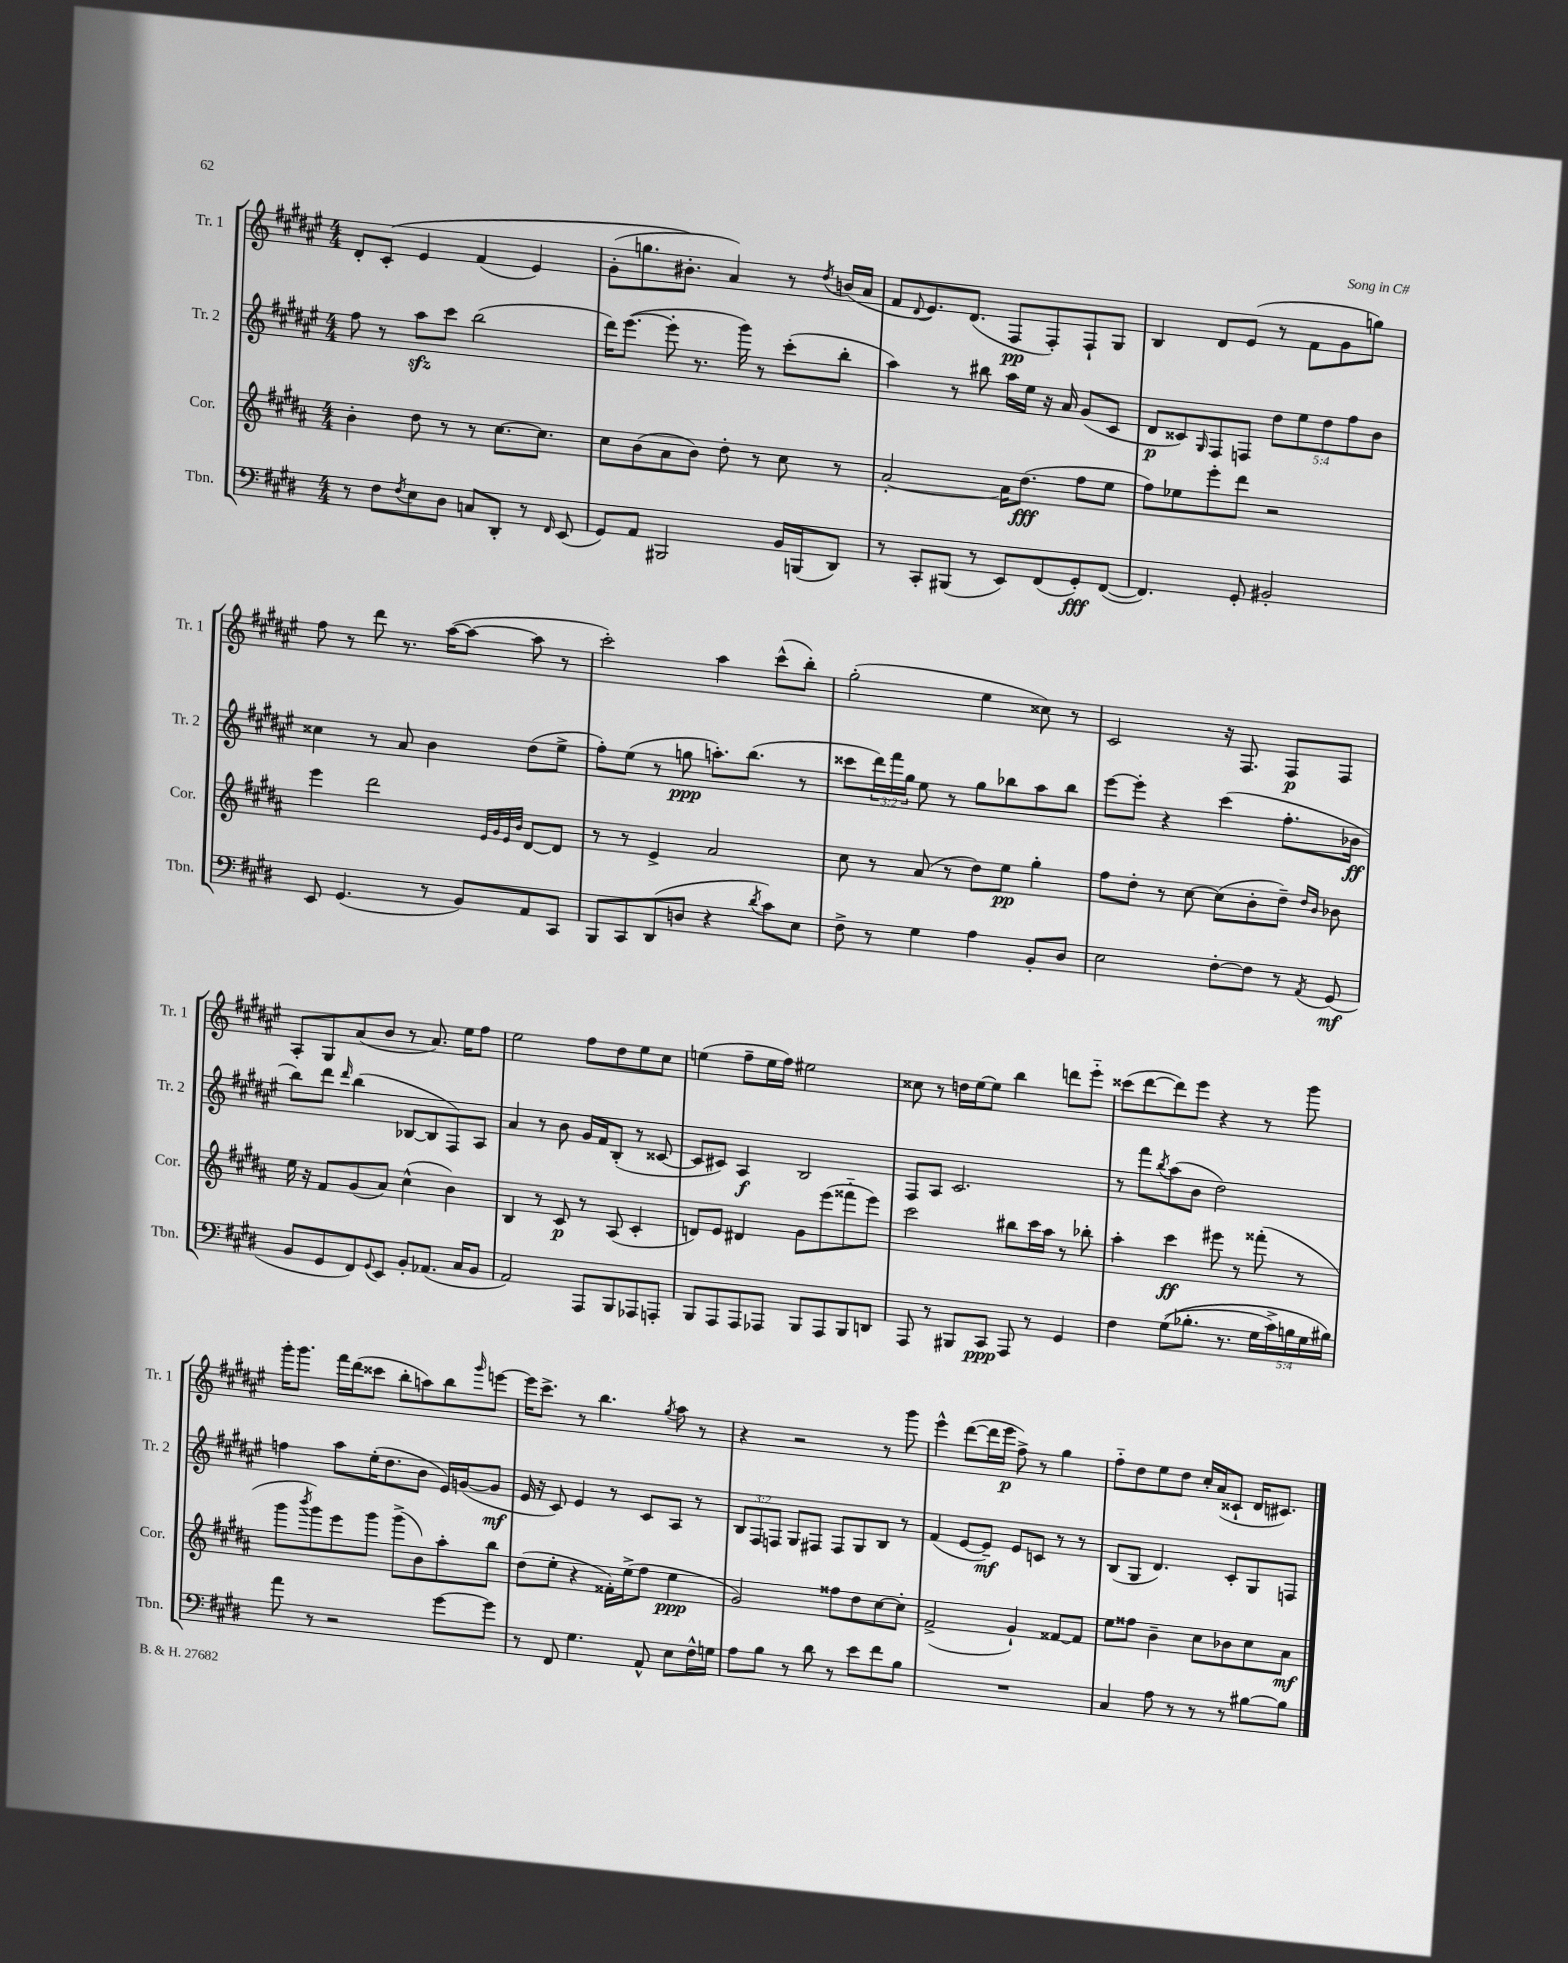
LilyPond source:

<<
\new StaffGroup <<
\new Staff = "s0" \with { instrumentName = "Tr. 1" shortInstrumentName = "Tr. 1" } {
    \clef treble \key fis \major \numericTimeSignature \time 4/4
    dis'8-. cis'8-.\( eis'4 fis'4( eis'4) |
    gis'8-.( g''8. bis'8.-.\) ais'4) r8 \acciaccatura { dis''8 } b'16( ais'16 |
    fis'8 \appoggiatura { dis'8 } eis'8.) dis'8.( fis8\pp fis8-.) fis8-! gis8 |
    b4 dis'8 eis'8( r8 fis'8 gis'8 g''8) |
    fis''8 r8 dis'''8 r8. ais''16~( ais''8~ ais''8 r8 |
    cis'''2-.) ais''4 cis'''8-^( b''8-.) |
    gis''2-.( eis''4 cisis''8) r8 |
    cis'2 r16 fis8. fis8\p fis8 |
    ais8-. gis8 ais'8( b'8 r8 ais'8.) eis''16 fis''8 |
    eis''2 fis''8 dis''8 eis''8 cis''8 |
    e''4( fis''8-- e''16 fis''16) eis''2 |
    cisis''8 r8 d''16 eis''16~ eis''8 b''4 d'''8 eis'''8-_ |
    cisis'''8( dis'''8~ dis'''8) eis'''8 r4 r8 gis'''8 |
    gis'''16-. gis'''8. fis'''16 dis'''16( cisis'''8 b''8-. a''8) b''8 \grace { gis'''16 } e'''8~ |
    e'''16 cis'''8.-> r8 b''4. \acciaccatura { gis''8 } ais''8 r8 |
    r4 r2 r8 gis'''8 |
    eis'''4-^ dis'''8~( dis'''16 eis'''16\p fis''8->) r8 gis''4 |
    fis''8-_ dis''8 eis''8 dis''8 cis''16-. ais'16( cisis'8-! dis'16 cis'8.) \bar "|." |
}
\new Staff = "s1" \with { instrumentName = "Tr. 2" shortInstrumentName = "Tr. 2" } {
    \clef treble \key fis \major \numericTimeSignature \time 4/4 \override Staff.TupletNumber.text = #tuplet-number::calc-fraction-text
    fis''8 r8 ais''8\sfz cis'''8 b''2( |
    dis'''16) eis'''8.~( eis'''8-. r8. gis'''16) r8 cis'''8-.( b''8-. |
    ais''4) r8 bis''8 ais''16 eis''16 r16 ais'16 gis'8( cis'8 |
    dis'8\p cisis'8) \grace { gis16 } fis8 f8 \tuplet 5/4 { dis''8 eis''8 dis''8 fis''8 b'8 } |
    cisis''4 r8 ais'8 b'4 dis''8( eis''8-> |
    fis''8-.) eis''8( r8 g''8\ppp a''8.-.) b''8.( r8 |
    cisis'''8 \tuplet 3/2 { dis'''16) fis'''16 gis''16 } eis''8 r8 gis''8 bes''8 ais''8 bes''8 |
    eis'''8~ eis'''8-. r4 cis'''4( fis''8.-. bes'16\ff |
    b''8) dis'''8 \grace { dis'''16 } b''4( bes8~ bes8 fis8) ais8 |
    ais'4 r8 b'8 gis'16 fis'16 b8-.( r8 cisis'8~ |
    cisis'8 cis'8) ais4\f b2 |
    fis8 ais8 cis'2. |
    r8 fis'''8 \acciaccatura { b''8 } ais''8( b'8 dis''2) |
    f''4 ais''8 eis''16-.( dis''8. b'8 eis'16) g'16~( g'8\mf |
    eis'16 r16 cis'8) eis'4 r8 cis'8 ais8 r8 |
    \tuplet 3/2 { b8 fis8 f8 } gis8 fis8 fis8 gis8 b8 r8 |
    fis'4( eis'8~ eis'8--\mf) eis'8 c'8 r8 r8 |
    b8( gis8 dis'4.) cis'8-. gis8 f8 \bar "|." |
}
\new Staff = "s2" \with { instrumentName = "Cor." shortInstrumentName = "Cor." } {
    \clef treble \key b \major \numericTimeSignature \time 4/4
    b'4-. dis''8 r8 r8 cis''8.~ cis''8. |
    cis''8 b'8( ais'8 b'8) dis''8-. r8 cis''8 r8 |
    ais'2~-. ais'16 dis''8.\fff( fis''8 e''8 |
    fis''8) ees''8 e'''8-. dis'''8 r2 |
    e'''4 dis'''2 \grace { e'32 gis'32 e'32 b'32 } dis'8~ dis'8 |
    r8 r8 e'4-> ais'2 |
    cis''8 r8 ais'8( r8 dis''8) e''8\pp gis''4-. |
    fis''8 dis''8-. r8 cis''8~ cis''8( b'8-. dis''8--) \grace { dis''16 b'16 } bes'8 |
    e''16 r16 fis'8 gis'8( ais'8) cis''4-^( b'4) |
    b4 r8 cis'8\p r8 ais8( cis'4-. |
    d'8) e'8 dis'4 gis'8 e'''8( fisis'''8-_ e'''8) |
    cis'''2 bis''8 cis'''16 ais''16 r8 bes''8-. |
    ais''4-. cis'''4\ff eis'''8 r8 fisis'''8-.( r8 |
    gis'''8 \acciaccatura { b'''8 } gis'''8) e'''8 gis'''8 gis'''8->( b'8) ais''8-. b''8 |
    dis''8( e''8-. r4 fisis'16-.) e''16->( fis''8 e''4\ppp |
    gis'2) fisis''8 dis''8 cis''8~ cis''8-. |
    fis'2->( gis'4-!) fisis'8~ fisis'8 |
    e''8 fisis''8 b'4-- cis''8 bes'8 cis''8 ais'8\mf \bar "|." |
}
\new Staff = "s3" \with { instrumentName = "Tbn." shortInstrumentName = "Tbn." } {
    \clef bass \key e \major \numericTimeSignature \time 4/4 \override Staff.TupletNumber.text = #tuplet-number::calc-fraction-text
    r8 fis8 \acciaccatura { fis8 } e8 dis8 c8 dis,8-. r8 \grace { fis,16 } e,8( |
    gis,8) a,8 bis,,2 b,16 b,,16( dis,8) |
    r8 cis,8-. bis,,8( r8 e,8) fis,8( gis,8-.\fff) fis,8~( |
    fis,4.) gis,8-. bis,2-. |
    e,8 gis,4.( r8 b,8) a,8 cis,8 |
    b,,8 cis,8 dis,8( d8 r4 \acciaccatura { dis'8 } cis'8) e8 |
    fis8-> r8 gis4 a4 b,8-. dis8 |
    e2 fis8~-. fis8 r8 \acciaccatura { a,8 } gis,8\mf( |
    b,8 gis,8 fis,8) \appoggiatura { gis,8 } e,8 b,8-. aes,8.( cis16 b,8 |
    a,2) a,,8 b,,8 aes,,8 a,,8-. |
    b,,8 a,,8 a,,8 aes,,8 b,,8 aes,,8 b,,8 d,8 |
    a,,8 r8 bis,,8 cis,8\ppp a,,8 r8 gis,4 |
    fis4 gis8(\( bes8.-. r8. \tuplet 5/4 { gis16 cis'16->) b16 gis16 bis16\) } |
    a'8 r8 r2 gis'8~ gis'8 |
    r8 fis,8 gis4. a,8-^ e8 fis16-^ g16 |
    a8 b8 r8 dis'8 r8 e'8 fis'8 b8 |
    R1 |
    cis4 a8 r8 r8 r8 bis8~ bis8 \bar "|." |
}
>>
>>
\layout { \context { \Score \remove "Bar_number_engraver" } }
